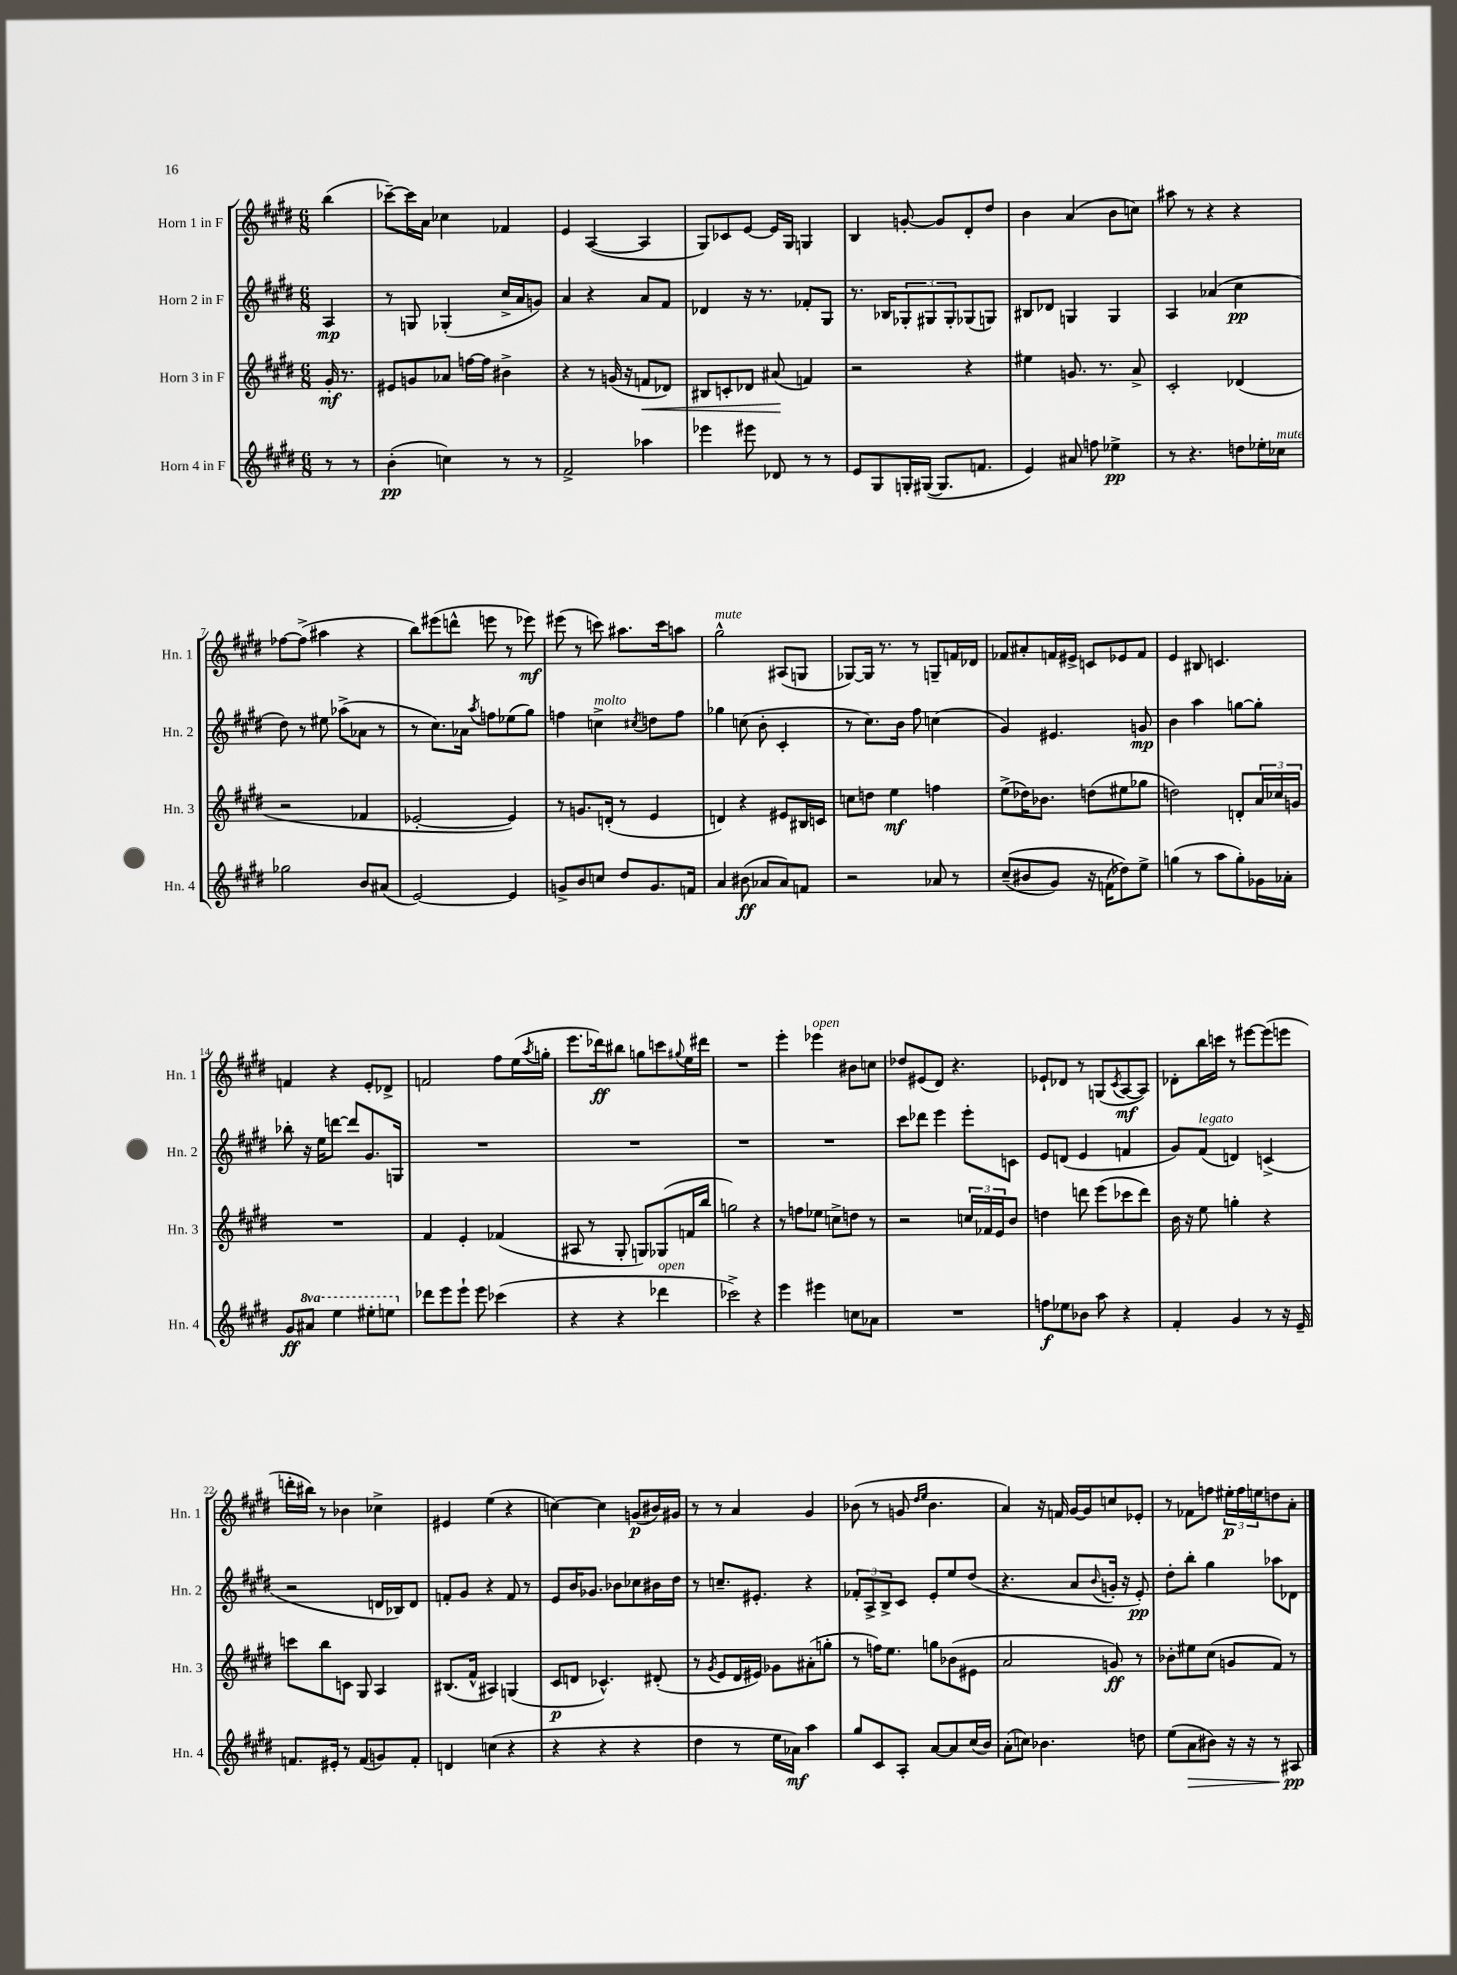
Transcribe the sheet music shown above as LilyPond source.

<<
\new StaffGroup <<
\new Staff = "s0" \with { instrumentName = "Horn 1 in F" shortInstrumentName = "Hn. 1" } {
    \clef treble \key e \major \numericTimeSignature \time 6/8 \partial 4
    b''4( |
    ces'''8~--) ces'''16 a'16 ces''4 fes'4 |
    e'4 a4~( a4 |
    gis8) ces'8 e'8~ e'16 gis16 g4 |
    b4 g'8~-. g'8 dis'8-. dis''8 |
    b'4 a'4( b'8 c''8) |
    ais''8 r8 r4 r4 |
    fes''8~ fes''8->( ais''4 r4 |
    b''8) eis'''8( d'''8-^ e'''8 r8 ees'''8\mf) |
    eis'''8( r8 c'''8) ais''8. c'''16 a''8 |
    gis''2-^^\markup { \italic "mute" } ais8( g8 |
    ges8~) ges16 r8. r8 g8-- f'16 des'16 |
    fes'8 ais'8-. f'16 eis'16-> c'8 ees'8 f'8 |
    e'4 bis8 c'4. |
    f'4 r4 e'8-. des'8-> |
    f'2 fis''8 e''16( \acciaccatura { a''8 } g''16-. |
    e'''8. des'''16\ff) bis''8 g''8 c'''8 \appoggiatura { gis''8 } e''16 dis'''16 |
    R2. |
    e'''4-. ees'''4^\markup { \italic "open" } bis'8 c''8 |
    des''8 eis'8( dis'8) r4. |
    ees'8-! des'8 r8 g8( \acciaccatura { cis'8 } a8~\mf a8) |
    des'8-. b''16 c'''16 r8 eis'''8~ eis'''8( e'''8 |
    d'''16-. bis''16) r8 bes'4 ces''4-> |
    eis'4 e''4( r4 |
    c''4~) c''4 g'8\p( bis'16) gis'16 |
    r8 r8 a'4 gis'4 |
    bes'8( r8 g'8 \grace { dis''16 e''16 } bes'4. |
    a'4) r16 f'16 gis'16~ gis'16 c''8 ees'8-. |
    r8 fes'8 f''8 \tuplet 3/2 { eis''16-.\p f''16 e''16 } d''8 a'8-. \bar "|." |
}
\new Staff = "s1" \with { instrumentName = "Horn 2 in F" shortInstrumentName = "Hn. 2" } {
    \clef treble \key e \major \numericTimeSignature \time 6/8 \partial 4
    a4\mp |
    r8 g8 ges4-.( cis''16-> a'16 g'8) |
    a'4 r4 a'8 fis'8 |
    des'4 r16 r8. fes'8-. gis8 |
    r8. bes16 \tuplet 3/2 { ges8-. gis8 gis8-. } ges8( g8) |
    bis8 des'8 g4 g4 |
    a4 aes'4( cis''4\pp |
    dis''8) r8 eis''8 aes''8->( aes'8 r8 |
    r8 cis''8.) aes'16 \acciaccatura { a''8 } f''8 ees''8( gis''8) |
    f''4 c''4->^\markup { \italic "molto" } \acciaccatura { cis''8 } d''8 f''8 |
    ges''4 c''8( b'8-. cis'4-. |
    r8 cis''8.) b'16 fis''8 c''4( |
    gis'4) eis'4. g'8\mp |
    b'4 a''4 g''8~ g''8-. |
    bes''8-. r16 e''16 d'''8~ d'''8 gis'8. g16 |
    R2. |
    R2. |
    R2. |
    R2. |
    cis'''8 des'''8 e'''4 e'''8-. c'8 |
    e'8 d'8( e'4 f'4 |
    gis'8) fis'8^\markup { \italic "legato" }( d'4) c'4->( |
    r2 d'16 bes16) d'8 |
    f'8-. gis'8 r4 f'8 r8 |
    e'8 b'16 ges'8. bes'8 ces''8 bis'16 dis''16 |
    r8 c''8.-- eis'8.-. r4 |
    \tuplet 3/2 { fes'8-. a8-> b8-> } cis'8 e'8-. e''8 dis''8( |
    r4. a'8 \appoggiatura { b'8 } g'16-. r16 e'8-.\pp) |
    dis''8-. b''8-. gis''4 aes''8 des'8 \bar "|." |
}
\new Staff = "s2" \with { instrumentName = "Horn 3 in F" shortInstrumentName = "Hn. 3" } {
    \clef treble \key e \major \numericTimeSignature \time 6/8 \partial 4
    gis'16-.\mf r8. |
    eis'8 g'8 aes'8 f''16~ f''16 bis'4-> |
    r4 r8 g'16( r16 f'8\< des'8) |
    bis8 c'8-. des'8 ais'8\!( f'4) |
    r2 r4 |
    eis''4 g'8. r8. a'8-> |
    cis'2-. des'4( |
    r2 fes'4 |
    ees'2~-. ees'4) |
    r8 g'8. d'16-.( r8 e'4 |
    d'4) r4 eis'8 bis16 c'16 |
    c''8 d''8 e''4\mf f''4 |
    e''8->( des''16) bes'8. d''8( eis''8 ges''8 |
    d''2) d'8-. \tuplet 3/2 { a'16 ces''16 g'16 } |
    R2. |
    fis'4 e'4-. fes'4( |
    ais8 r8 gis8-. g8) ges8( f'16 b''16 |
    g''2) r4 |
    r8 f''8 ees''8 c''8-> d''8 r8 |
    r2 \tuplet 3/2 { c''16 fes'16 e'16 } b'8 |
    d''4 d'''8 e'''8( ces'''8 d'''8) |
    b'16 r16 e''8 g''4-. r4 |
    c'''8 b''8 c'8 gis8 a4 |
    bis8.( fis'16-^ ais4) g4( |
    cis'8\p d'8 ces'4.-^) dis'8-.( |
    r8 \acciaccatura { gis'8 } e'8 dis'16 eis'16) ges'8 ais'8-.( g''8-. |
    r8 f''16) e''8. g''8 bes'8( eis'8 |
    a'2 g'8\ff) r8 |
    bes'8-. eis''8 cis''8( g'8 fis'8) r8 \bar "|." |
}
\new Staff = "s3" \with { instrumentName = "Horn 4 in F" shortInstrumentName = "Hn. 4" } {
    \clef treble \key e \major \numericTimeSignature \time 6/8 \set Staff.ottavationMarkups = #ottavation-simple-ordinals \partial 4
    r8 r8 |
    b'4-.\pp( c''4) r8 r8 |
    fis'2-> aes''4 |
    ees'''4 eis'''8 des'8 r8 r8 |
    e'8 gis8 g16-. gis16~( gis8. f'8. |
    e'4) ais'8 f''8 ees''4->\pp |
    r8 r4. d''8 ees''16-. ces''16^\markup { \italic "mute" } |
    ges''2 b'8 ais'8( |
    e'2~) e'4 |
    g'8-> b'8 c''8 dis''8 g'8. f'16 |
    a'4 bis'8\ff( aes'8 aes'8) f'8 |
    r2 aes'8 r8 |
    cis''8--(\( bis'8 gis'8) r16 f'16( des''8)\) e''8-> |
    g''4( r8 a''8 g''8-.) ges'16 aes'16-. |
    gis'8\ff \ottava #1 ais''8 e'''4 eis'''8-. e'''8 \ottava #0 |
    des'''8 e'''8 e'''8-! e'''8 ces'''4( |
    r4 r4 des'''4^\markup { \italic "open" } |
    ces'''2->) r4 |
    e'''4 eis'''4 c''8 aes'8 |
    R2. |
    f''8\f ees''8 bes'8 a''8 r4 |
    fis'4-. gis'4 r8 r16 e'16-- |
    f'8. eis'16-. r8 f'8( g'8) f'8-. |
    d'4 c''4( r4 |
    r4 r4 r4 |
    dis''4 r8 e''16 aes'16\mf) a''4 |
    gis''8 cis'8 a8-. a'8~ a'8 cis''16( b'16) |
    a'8-.( c''8) bes'4. d''8 |
    e''8( a'8\> bis'8) r16 r16 r8 ais8\pp\! \bar "|." |
}
>>
>>
